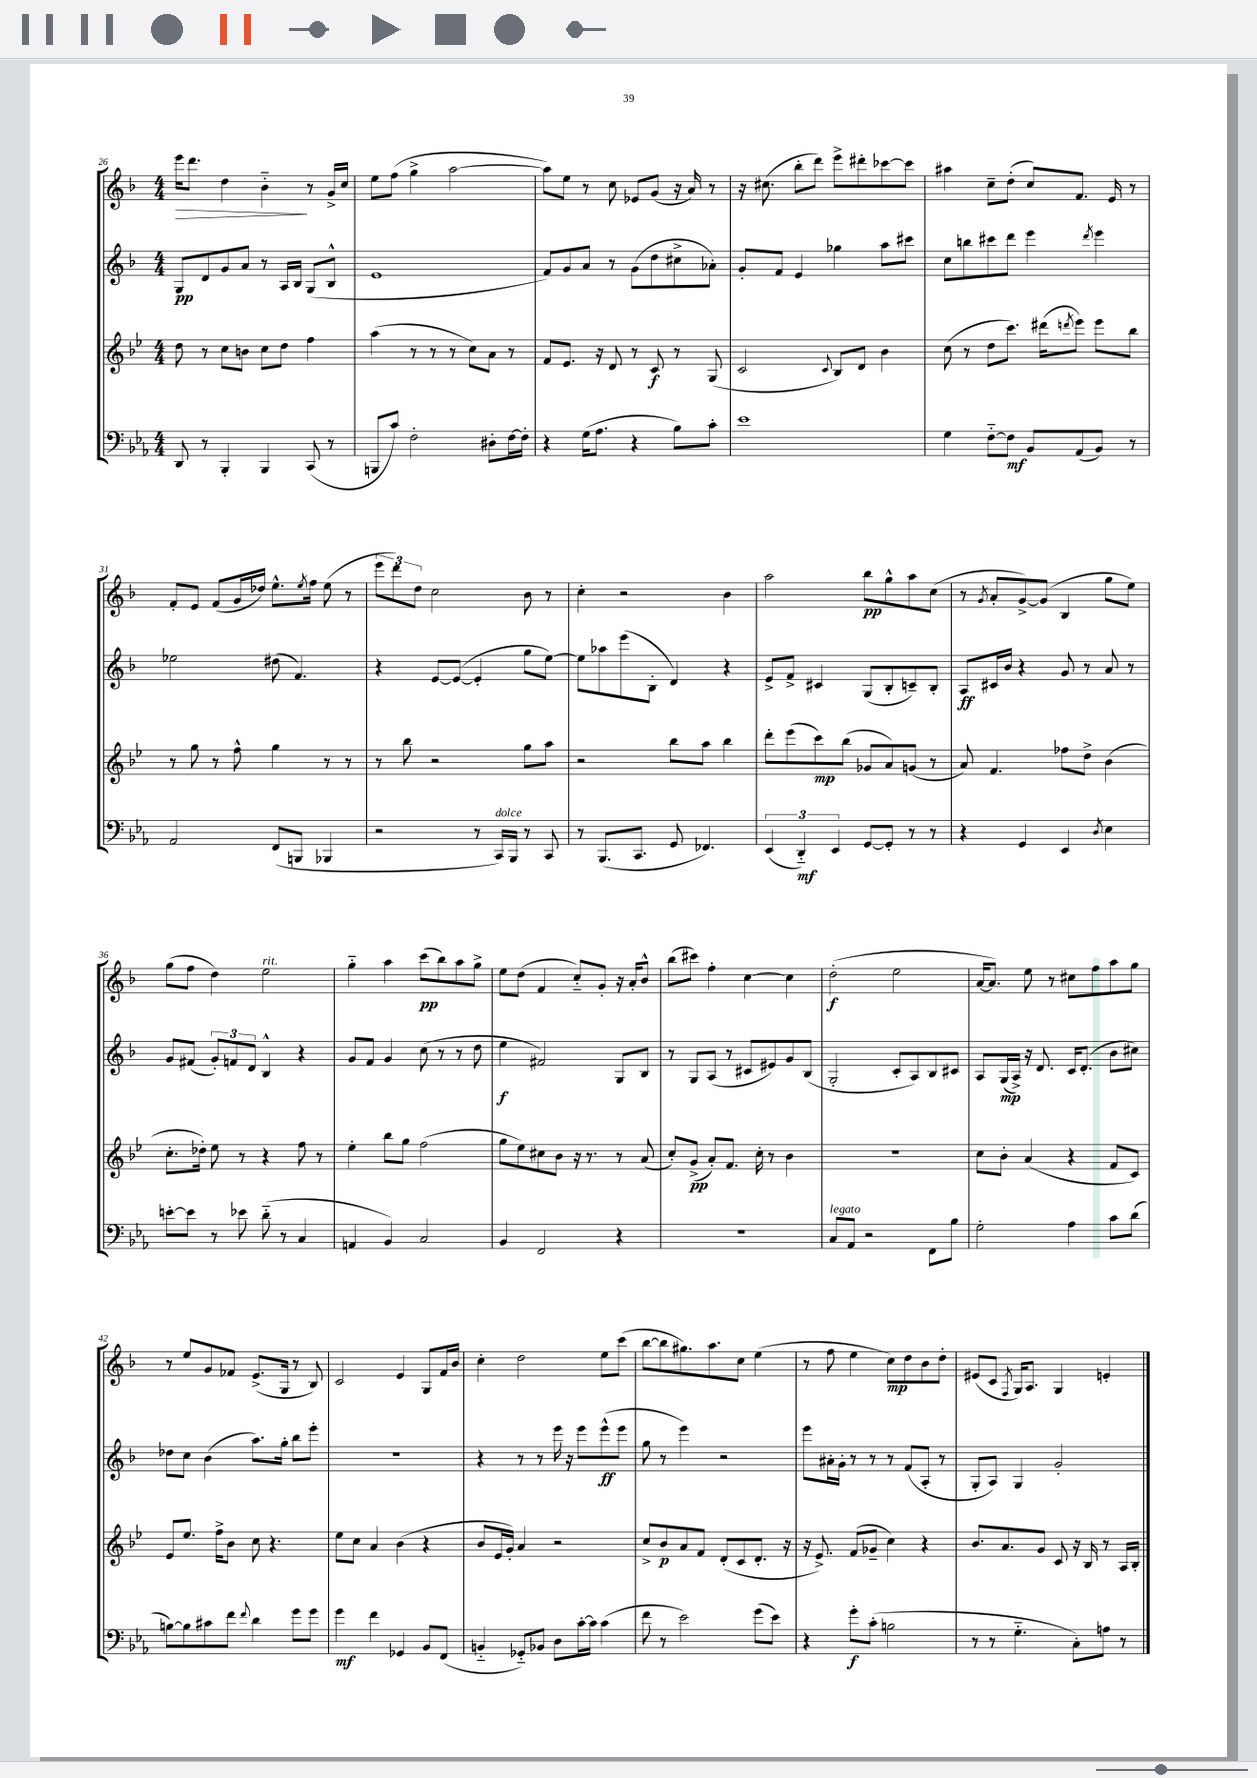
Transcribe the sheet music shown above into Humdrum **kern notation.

**kern	**dynam	**kern	**dynam	**kern	**dynam	**kern	**dynam
*part4	*part4	*part3	*part3	*part2	*part2	*part1	*part1
*staff4	*staff4	*staff3	*staff3	*staff2	*staff2	*staff1	*staff1
*clefF4	*	*clefG2	*	*clefG2	*	*clefG2	*
*k[b-e-a-]	*	*k[b-e-]	*	*k[b-]	*	*k[b-]	*
*M4/4	*	*M4/4	*	*M4/4	*	*M4/4	*
=26	=26	=26	=26	=26	=26	=26	=26
!	!	!	!	!	!	!	!LO:HP:b
8DD/	.	8dd\	.	8G/L	pp	16eee\KL	>
.	.	.	.	.	.	8.ddd\J	.
8r	.	8r	.	8d/	.	.	.
4BBB-'/	.	8cc\L	.	8g/	.	4dd\	.
.	.	8bn\J	.	8a/J	.	.	.
4BBB-/	.	8cc\L	.	8r	.	4b-\	.
.	.	8dd\J	.	16A/LL	.	.	.
.	.	.	.	16B-/JJ	.	.	.
(8CC/	.	4ff\	.	(8G/L	.	8r	]
8r	.	.	.	8B-^^/J	.	16g^/LL	.
.	.	.	.	.	.	16cc/JJ	.
=27	=27	=27	=27	=27	=27	=27	=27
8BBBn/L	.	(4aa\	.	1e	.	8ee\L	.
8c/J)	.	.	.	.	.	(8ff\J	.
2F'\	.	8r	.	.	.	4gg^\	.
.	.	8r	.	.	.	.	.
.	.	8r	.	.	.	[2aa\	.
.	.	8cc\L)	.	.	.	.	.
8D#X'\L	.	8a\J	.	.	.	.	.
[16F\L	.	8r	.	.	.	.	.
16F'\JJ]	.	.	.	.	.	.	.
=28	=28	=28	=28	=28	=28	=28	=28
4r	.	8f/L	.	8f/L)	.	8aa\L])	.
.	.	8.e-/J	.	8g/	.	8ee\J	.
(16G\KL	.	.	.	8a/J	.	8r	.
8.A-\J	.	16r	.	.	.	.	.
.	.	8d/	.	8r	.	8cc\	.
4r	.	8r	.	(8g\L	.	8e-X/L	.
.	.	8c/	f	8dd\	.	(8g/J	.
8B-\L)	.	8r	.	8cc#X^\	.	16r	.
.	.	.	.	.	.	16a/)	.
8c'\J	.	(8G/	.	8a-X'\J)	.	8r	.
=29	=29	=29	=29	=29	=29	=29	=29
1e-	.	2c/	.	8g'/L	.	16r	.
.	.	.	.	.	.	(8.cc#X\	.
.	.	.	.	8f/J	.	.	.
.	.	.	.	4e/	.	8bb-'\L	.
.	.	.	.	.	.	8ddd\J)	.
.	.	8qqc/	.	.	.	.	.
.	.	8B-/L)	.	4gg-X\	.	8eee^\L	.
.	.	8d/J	.	.	.	8ddd#X'\	.
.	.	4b-\	.	8aa\L	.	[8ccc-X\	.
.	.	.	.	8ccc#X\J	.	8ccc-\J]	.
=30	=30	=30	=30	=30	=30	=30	=30
4G\	.	(8cc\	.	8cc\L	.	4aa#X\	.
.	.	8r	.	8bbn\	.	.	.
[8F\L	.	8dd\L	.	8ccc#X\	.	8cc~\L	.
8F\J]	mf	8.ccc\J)	.	8ddd\J	.	(8dd'\J	.
8BB-/L	.	.	.	4eee\	.	8cc/L)	.
.	.	(16ddd#X\KL	.	.	.	.	.
.	.	8qdddn/	.	.	.	.	.
(8AA-/	.	8eee-\J)	.	.	.	8.f/J	.
.	.	.	.	8qddd/	.	.	.
8BB-/J)	.	8eee-\L	.	4eee\	.	.	.
.	.	.	.	.	.	16e/	.
8r	.	8bb-\J	.	.	.	8r	.
!!LO:LB:g=z
=31	=31	=31	=31	=31	=31	=31	=31
2AA-/	.	8r	.	2ee-X\	.	8f'/L	.
.	.	8gg\	.	.	.	8e/J	.
.	.	8r	.	.	.	(8f/L	.
.	.	8ff^^\	.	.	.	16g/L	.
.	.	.	.	.	.	16dd-X/JJ)	.
(8FF/L	.	4gg\	.	(8dd#X\	.	8.ee^^\L	.
8BBBn/J	.	.	.	4.f/)	.	.	.
.	.	.	.	.	.	8qee/	.
.	.	.	.	.	.	16ff\Jk	.
4BBB-X/	.	8r	.	.	.	(8ee\	.
.	.	8r	.	.	.	8r	.
=32	=32	=32	=32	=32	=32	=32	=32
2r	.	8r	.	4r	.	12eee\L	.
.	.	.	.	.	.	12ddd\)	.
.	.	8bb-\	.	.	.	.	.
.	.	.	.	.	.	12dd\J	.
.	.	2r	.	[8e/L	.	2cc\	.
.	.	.	.	(8e/J_	.	.	.
8r	.	.	.	4e'/]	.	.	.
!LO:TX:a:i:t=dolce	!	!	!	!	!	!	!
16CC/LL)	.	.	.	.	.	.	.
16BBB-/JJ	.	.	.	.	.	.	.
8r	.	8gg\L	.	8gg\L	.	8b-\	.
8CC/	.	8aa\J	.	[8ee\J)	.	8r	.
=33	=33	=33	=33	=33	=33	=33	=33
8r	.	2r	.	8ee\L]	.	4cc'\	.
(8.BBB-/L	.	.	.	8aa-X\	.	.	.
.	.	.	.	(8eee\	.	2r	.
8.CC/J	.	.	.	.	.	.	.
.	.	.	.	8B-'\J	.	.	.
8GG/	.	8bb-\L	.	4d/)	.	.	.
4.FF-X/)	.	8aa\J	.	.	.	.	.
.	.	4bb-\	.	4r	.	4b-\	.
=34	=34	=34	=34	=34	=34	=34	=34
(6EE-/	.	8ddd'\L	.	8e^/L	.	2aa\	.
.	.	(8eee-\	.	8f^/J	.	.	.
6DD/)	mf	.	.	.	.	.	.
.	.	8ccc\)	mp	4c#X/	.	.	.
6EE-/	.	.	.	.	.	.	.
.	.	(8bb-\J	.	.	.	.	.
[8GG/L	.	8g-X/L	.	(8G/L	.	8bb-\L	pp
8GG'/J]	.	8a/)	.	8B-'/	.	8gg^^\	.
8r	.	(8gn/J	.	8cn~/)	.	8aa\	.
8r	.	8r	.	8B-'/J	.	(8cc\J	.
=35	=35	=35	=35	=35	=35	=35	=35
4r	.	8a/)	.	8A/L	ff	8r	.
.	.	.	.	.	.	8qg/	.
.	.	4.f/	.	16c#X/L	.	8a'/L	.
.	.	.	.	16b-/JJ	.	.	.
4GG/	.	.	.	4r	.	[8g^/)	.
.	.	.	.	.	.	(8g/J]	.
4EE-/	.	8ff-X\L	.	8g/	.	4B-/	.
.	.	8dd^\J	.	8r	.	.	.
8qD/	.	.	.	.	.	.	.
4E-\	.	(4b-\	.	8a/	.	8gg\L	.
.	.	.	.	8r	.	8ee\J)	.
!!LO:LB:g=z
=36	=36	=36	=36	=36	=36	=36	=36
[8en'\L	.	8.cc'\L	.	8g/L	.	(8gg\L	.
8e\J]	.	.	.	(8f#X/J	.	8ff\J	.
.	.	16dd-X'\Jk)	.	.	.	.	.
8r	.	8ee-\	.	12g'/L)	.	4dd\)	.
.	.	.	.	12fn/	.	.	.
8e-X\	.	8r	.	.	.	.	.
.	.	.	.	12d/J	.	.	.
!	!	!	!	!	!	!LO:TX:a:i:t=rit.	!
(8d\	.	4r	.	4B-^^/	.	2ee\	.
8r	.	.	.	.	.	.	.
4C/	.	8ff\	.	4r	.	.	.
.	.	8r	.	.	.	.	.
=37	=37	=37	=37	=37	=37	=37	=37
4AAn/	.	4ee-'\	.	8g/L	.	4gg\	.
.	.	.	.	8f/J	.	.	.
4BB-/)	.	8bb-\L	.	4g/	.	4aa\	.
.	.	8gg\J	.	.	.	.	.
2C/	.	(2ff\	.	(8cc\	.	(8ccc\L	pp
.	.	.	.	8r	.	8bb-\)	.
.	.	.	.	8r	.	8aa\	.
.	.	.	.	8dd\	.	8gg^\J	.
=38	=38	=38	=38	=38	=38	=38	=38
4BB-/	.	8gg\L	.	4ee\	f	8ee\L	.
.	.	8ee-\)	.	.	.	(8dd\J	.
2FF/	.	8cc#X\	.	2f#X/)	.	4f/	.
.	.	8b-\J	.	.	.	.	.
.	.	16r	.	.	.	8cc/L)	.
.	.	8.r	.	.	.	.	.
.	.	.	.	.	.	8g'/J	.
4r	.	8r	.	8G/L	.	16r	.
.	.	.	.	.	.	16a'/KL	.
.	.	(8a/	.	8B-/J	.	8b-^^/J	.
=39	=39	=39	=39	=39	=39	=39	=39
1r	.	8cc'/L)	.	8r	.	(8bb-\L	.
.	.	(8g^/J	pp	8G/L	.	8ccc#X\J)	.
.	.	8a'/L)	.	(8A/J	.	4ff'\	.
.	.	8.f/J	.	8r	.	.	.
.	.	.	.	8c#X/L	.	[4cc\	.
.	.	16cc'\	.	.	.	.	.
.	.	8r	.	8e#X/)	.	.	.
.	.	4b-\	.	8g/	.	4cc\]	.
.	.	.	.	(8B-/J	.	.	.
=40	=40	=40	=40	=40	=40	=40	=40
!LO:TX:a:i:t=legato	!	!	!	!	!	!	!
8C/L	.	1r	.	2G'/	.	(2dd'\	f
8AA-/J	.	.	.	.	.	.	.
2r	.	.	.	.	.	.	.
.	.	.	.	8c'/L	.	2ee\	.
.	.	.	.	8A/)	.	.	.
8FF\L	.	.	.	8B-/	.	.	.
8B-\J	.	.	.	8c#X/J	.	.	.
=41	=41	=41	=41	=41	=41	=41	=41
2G'\	.	8cc\L	.	8A/L	.	[16a/KL	.
.	.	.	.	.	.	8.a/J])	.
.	.	8b-'\J	.	(16G/L	mp	.	.
.	.	.	.	16A^/JJ)	.	.	.
.	.	(4a/	.	16r	.	8ee\	.
.	.	.	.	8.d/	.	.	.
.	.	.	.	.	.	8r	.
4A-\	.	4r	.	16c/KL	.	8cc#X\L	.
.	.	.	.	(8.d'/J	.	.	.
.	.	.	.	.	.	8ff\	.
8c\L	.	8f/L	.	8b-\L	.	8aa\	.
(8d\J	.	8c/J)	.	8cc#X\J)	.	8gg\J	.
!!LO:LB:g=z
=42	=42	=42	=42	=42	=42	=42	=42
[8Bn\L)	.	8e-/L	.	8dd-X\L	.	8r	.
8B\]	.	8.ee-/J	.	8cc\J	.	8ee/L	.
8c#X\	.	.	.	(4b-\	.	8g/	.
.	.	16ff^\KL	.	.	.	.	.
8f\J	.	8b-\J	.	.	.	8f-X/J	.
8qqf/	.	.	.	.	.	.	.
4d\	.	8cc\	.	8.aa\L)	.	(8.e^/L	.
.	.	4.r	.	.	.	.	.
.	.	.	.	16gg'\Jk	.	16G/Jk	.
8g\L	.	.	.	8bb-\L	.	8r	.
8g\J	.	.	.	8eee'\J	.	8B-/)	.
=43	=43	=43	=43	=43	=43	=43	=43
4g\	mf	8ee-\L	.	1r	.	2c/	.
.	.	8cc\J	.	.	.	.	.
4f\	.	4a/	.	.	.	.	.
4GG-X/	.	(4b-\	.	.	.	4e/	.
8BB-/L	.	4r	.	.	.	8G/L	.
(8FF/J	.	.	.	.	.	16f/L	.
.	.	.	.	.	.	16b-/JJ	.
=44	=44	=44	=44	=44	=44	=44	=44
4BBn/	.	8b-/L	.	4r	.	4cc'\	.
.	.	16e-/L	.	.	.	.	.
.	.	16g'/JJ)	.	.	.	.	.
8GG-X/L)	.	4a/	.	8r	.	2dd\	.
8BB-X/J	.	.	.	8r	.	.	.
8D\L	.	2r	.	16eee\	.	.	.
.	.	.	.	16r	.	.	.
[16c'\L	.	.	.	8eee\L	.	.	.
16c\JJ]	.	.	.	.	.	.	.
(4c\	.	.	.	(8eee^^\	ff	8ee\L	.
.	.	.	.	8eee\J	.	(8ccc\J	.
=45	=45	=45	=45	=45	=45	=45	=45
8f\	.	8cc^/L	.	8gg\	.	[8bb-\L	.
8r	.	8b-/	p	8r	.	8bb-\]	.
2e-\)	.	8a/	.	4eee\)	.	8.gg#X\)	.
.	.	8f/J	.	.	.	.	.
.	.	.	.	.	.	8.aa\	.
.	.	(8d'/L	.	2r	.	.	.
.	.	8c/	.	.	.	8cc\J	.
(8g\L	.	8.d'/J	.	.	.	(4ee\	.
8e-\J)	.	.	.	.	.	.	.
.	.	16r	.	.	.	.	.
=46	=46	=46	=46	=46	=46	=46	=46
4r	.	16r	.	8eee\L	.	8r	.
.	.	8.e-^/)	.	.	.	.	.
.	.	.	.	16a#X'\L	.	8ff\	.
.	.	.	.	16g'\JJ	.	.	.
8g'\L	f	(8f/L	.	8r	.	4ee\	.
(8c'\J	.	8g-X~/J	.	8r	.	.	.
2Bn\	.	4cc\)	.	8r	.	8cc\L)	mp
.	.	.	.	(8f/L	.	8dd\	.
.	.	4r	.	8A'/J	.	8b-\	.
.	.	.	.	8r	.	8dd'\J	.
=47	=47	=47	=47	=47	=47	=47	=47
8r	.	8.b-/L	.	8G'/L	.	(8e#X/L	.
8r	.	.	.	8A/J)	.	8c/J	.
.	.	8.a/	.	.	.	.	.
.	.	.	.	.	.	8qF/	.
4.G\	.	.	.	4G/	.	16G/KL)	.
.	.	.	.	.	.	8.A/J	.
.	.	8g/J	.	.	.	.	.
.	.	8c/	.	2g'/	.	4G/	.
8C'\L)	.	16r	.	.	.	.	.
.	.	16B-/	.	.	.	.	.
8An\J	.	8r	.	.	.	4en'/	.
8r	.	16A/LL	.	.	.	.	.
.	.	16B-'/JJ	.	.	.	.	.
==	==	==	==	==	==	==	==
*-	*-	*-	*-	*-	*-	*-	*-
